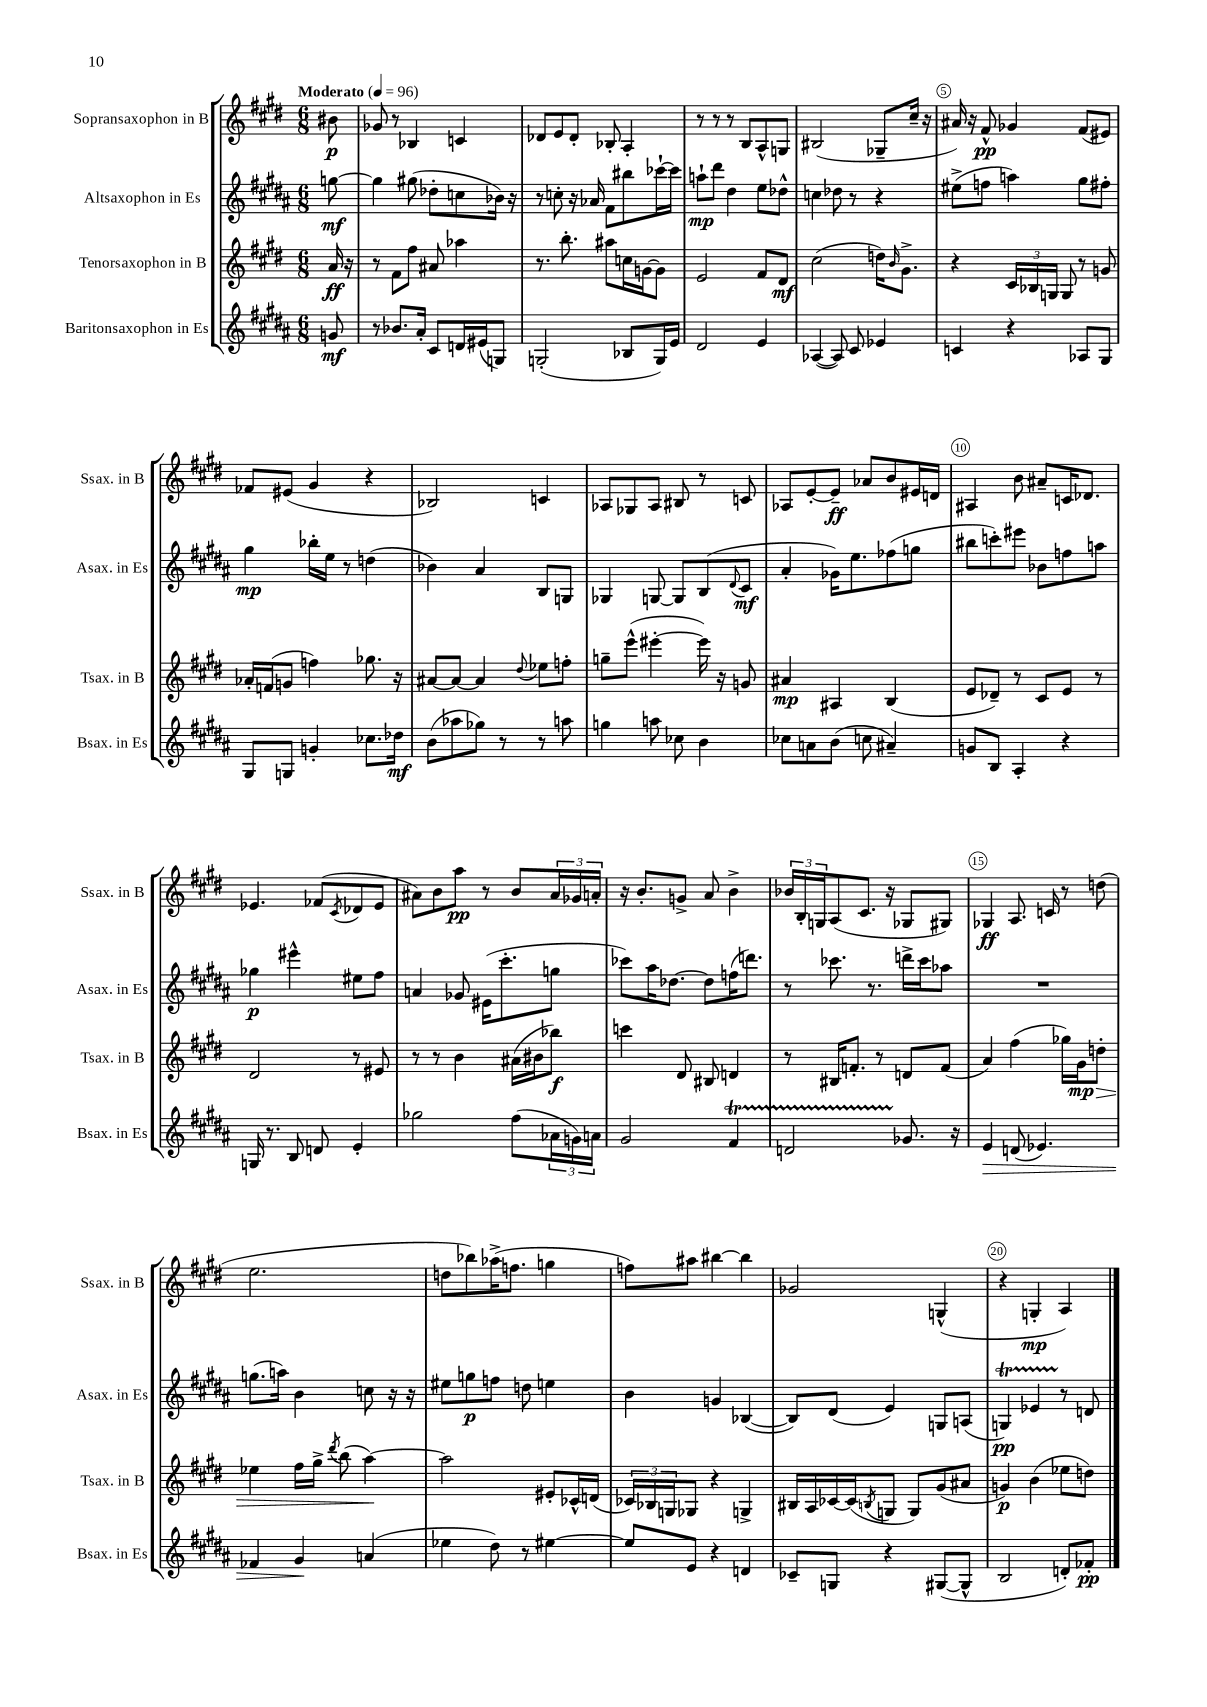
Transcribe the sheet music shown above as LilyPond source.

<<
\new StaffGroup <<
\new Staff = "s0" \with { instrumentName = "Sopransaxophon in B" shortInstrumentName = "Ssax. in B" } {
    \clef treble \key e \major \numericTimeSignature \time 6/8 \partial 8 \tempo "Moderato" 4 = 96
    bis'8\p |
    ges'8 r8 bes4 c'4 |
    des'8 e'8 des'8-. bes8-. a4-. |
    r8 r8 r8 b8 a8-^ g8 |
    bis2( ges8-- cis''16-- r16 |
    ais'16) r16 fis'8-^\pp ges'4 fis'8( eis'8) |
    fes'8 eis'8( gis'4 r4 |
    bes2) c'4 |
    aes8 ges8 aes8 bis8 r8 c'8 |
    aes8 e'8~-. e'8--\ff aes'8 b'8 eis'16 d'16 |
    ais4 b'8 ais'8-- c'16 des'8. |
    ees'4. fes'8( \acciaccatura { cis'8 } des'8 ees'8 |
    ais'8) b'8 a''8\pp r8 b'8 \tuplet 3/2 { ais'16 ges'16 a'16-. } |
    r16 b'8.-. g'8-> a'8 b'4-> |
    \tuplet 3/2 { bes'16 b16-. g16 } a8( cis'8. r16 ges8 gis8) |
    ges4\ff a8. c'16 r8 d''8( |
    e''2. |
    d''8 bes''8) aes''16->( f''8. g''4 |
    f''8) ais''8 bis''4~ bis''4 |
    ges'2 g4-^( |
    r4 g4-.\mp a4) \bar "|." |
}
\new Staff = "s1" \with { instrumentName = "Altsaxophon in Es" shortInstrumentName = "Asax. in Es" } {
    \clef treble \key b \major \numericTimeSignature \time 6/8 \partial 8
    g''8~\mf |
    g''4 gis''8( des''8-. c''8 bes'16) r16 |
    r8 c''8-. r16 aes'16 fis'8 bis''8 ces'''16~-! ces'''16 |
    a''8-!\mp dis'''8 dis''4 e''8 des''8-^ |
    c''4 des''8 r8 r4 |
    eis''8->( f''8 a''4) gis''8 fis''8-. |
    gis''4\mp bes''16-. e''16 r8 d''4( |
    bes'4) ais'4 b8 g8 |
    ges4 g8~ g8 b8( \appoggiatura { dis'8 } cis'8\mf |
    ais'4-. ges'16) e''8. fes''8( g''8 |
    bis''8 c'''8-.) eis'''8 bes'8 f''8 a''8 |
    ges''4\p eis'''4-^ eis''8 fis''8 |
    a'4 ges'8 eis'16( cis'''8.-. g''8 |
    ces'''8) ais''16 des''8.~ des''8 f''16( d'''8.) |
    r8 ces'''8. r8. d'''16-> ces'''16 aes''8 |
    R2. |
    g''8.( a''16) b'4 c''8 r16 r16 |
    eis''8 g''8\p f''8 d''8 e''4 |
    b'4 g'4 bes4~( |
    bes8) dis'8( e'4) g8 a8( |
    g4\startTrillSpan\pp) ees'4 r8\stopTrillSpan d'8 \bar "|." |
}
\new Staff = "s2" \with { instrumentName = "Tenorsaxophon in B" shortInstrumentName = "Tsax. in B" } {
    \clef treble \key e \major \numericTimeSignature \time 6/8 \partial 8
    a'16\ff r16 |
    r8 fis'8 fis''8 ais'8 aes''4 |
    r8. b''8.-. ais''8 c''16 g'16~ g'8 |
    e'2 fis'8 dis'8\mf |
    cis''2( d''16) \grace { b'16 } gis'8.-> |
    r4 \tuplet 3/2 { cis'16 bes16 g16 } g8 r8 g'8 |
    aes'16-. f'16( g'8 f''4) ges''8. r16 |
    ais'8~ ais'8~ ais'4 \appoggiatura { dis''8 } ees''8 f''8-. |
    g''8-- e'''8-^( eis'''4~-. eis'''16) r16 g'8 |
    ais'4\mp ais4 b4( |
    e'8 des'8--) r8 cis'8 e'8 r8 |
    dis'2 r8 eis'8 |
    r8 r8 b'4 ais'16( bis'16 bes''8\f) |
    c'''4 dis'8 bis8 d'4 |
    r8 bis16 f'8.-. r8 d'8 f'8( |
    a'4) fis''4( ges''16) gis'16\mp d''8-.\> |
    ees''4 fis''16 gis''16-> \acciaccatura { dis'''8 } b''8( a''4~\!) |
    a''2 eis'8-. ces'16-^ d'16( |
    \tuplet 3/2 { ces'16) bes16 g16 } ges8 r4 g4-> |
    bis16 a16 ces'16~ ces'16( \acciaccatura { b8 } g8 g8) gis'8( ais'8 |
    g'4\p) b'4( ees''8 d''8) \bar "|." |
}
\new Staff = "s3" \with { instrumentName = "Baritonsaxophon in Es" shortInstrumentName = "Bsax. in Es" } {
    \clef treble \key b \major \numericTimeSignature \time 6/8 \partial 8
    g'8\mf |
    r8 bes'8. ais'16-. cis'8 d'16 eis'16( g8) |
    g2-.( bes8 g16) e'16 |
    dis'2 e'4 |
    aes4~( aes8) cis'8 ees'4 |
    c'4 r4 aes8 gis8 |
    gis8 g8 g'4-. ces''8. des''16\mf |
    b'8( aes''8 ges''8) r8 r8 a''8 |
    g''4 a''8 ces''8 b'4 |
    ces''8 a'8 b'8( c''8 ais'4--) |
    g'8 b8 ais4-. r4 |
    g16 r8. b8 d'8 e'4-. |
    ges''2 fis''8( \tuplet 3/2 { aes'16 g'16) a'16 } |
    gis'2 fis'4\startTrillSpan |
    d'2 ges'8.\stopTrillSpan r16 |
    e'4\> d'8( ees'4.) |
    fes'4 gis'4\! a'4( |
    ees''4 dis''8) r8 eis''4~ |
    eis''8 e'8 r4 d'4 |
    ces'8-- g8 r4 gis8~( gis8-^ |
    b2 d'8-.) fes'8-.\pp \bar "|." |
}
>>
>>
\layout { \context { \Score \override BarNumber.break-visibility = ##(#f #t #t) barNumberVisibility = #(every-nth-bar-number-visible 5) \override BarNumber.stencil = #(make-stencil-circler 0.1 0.3 ly:text-interface::print) } }
